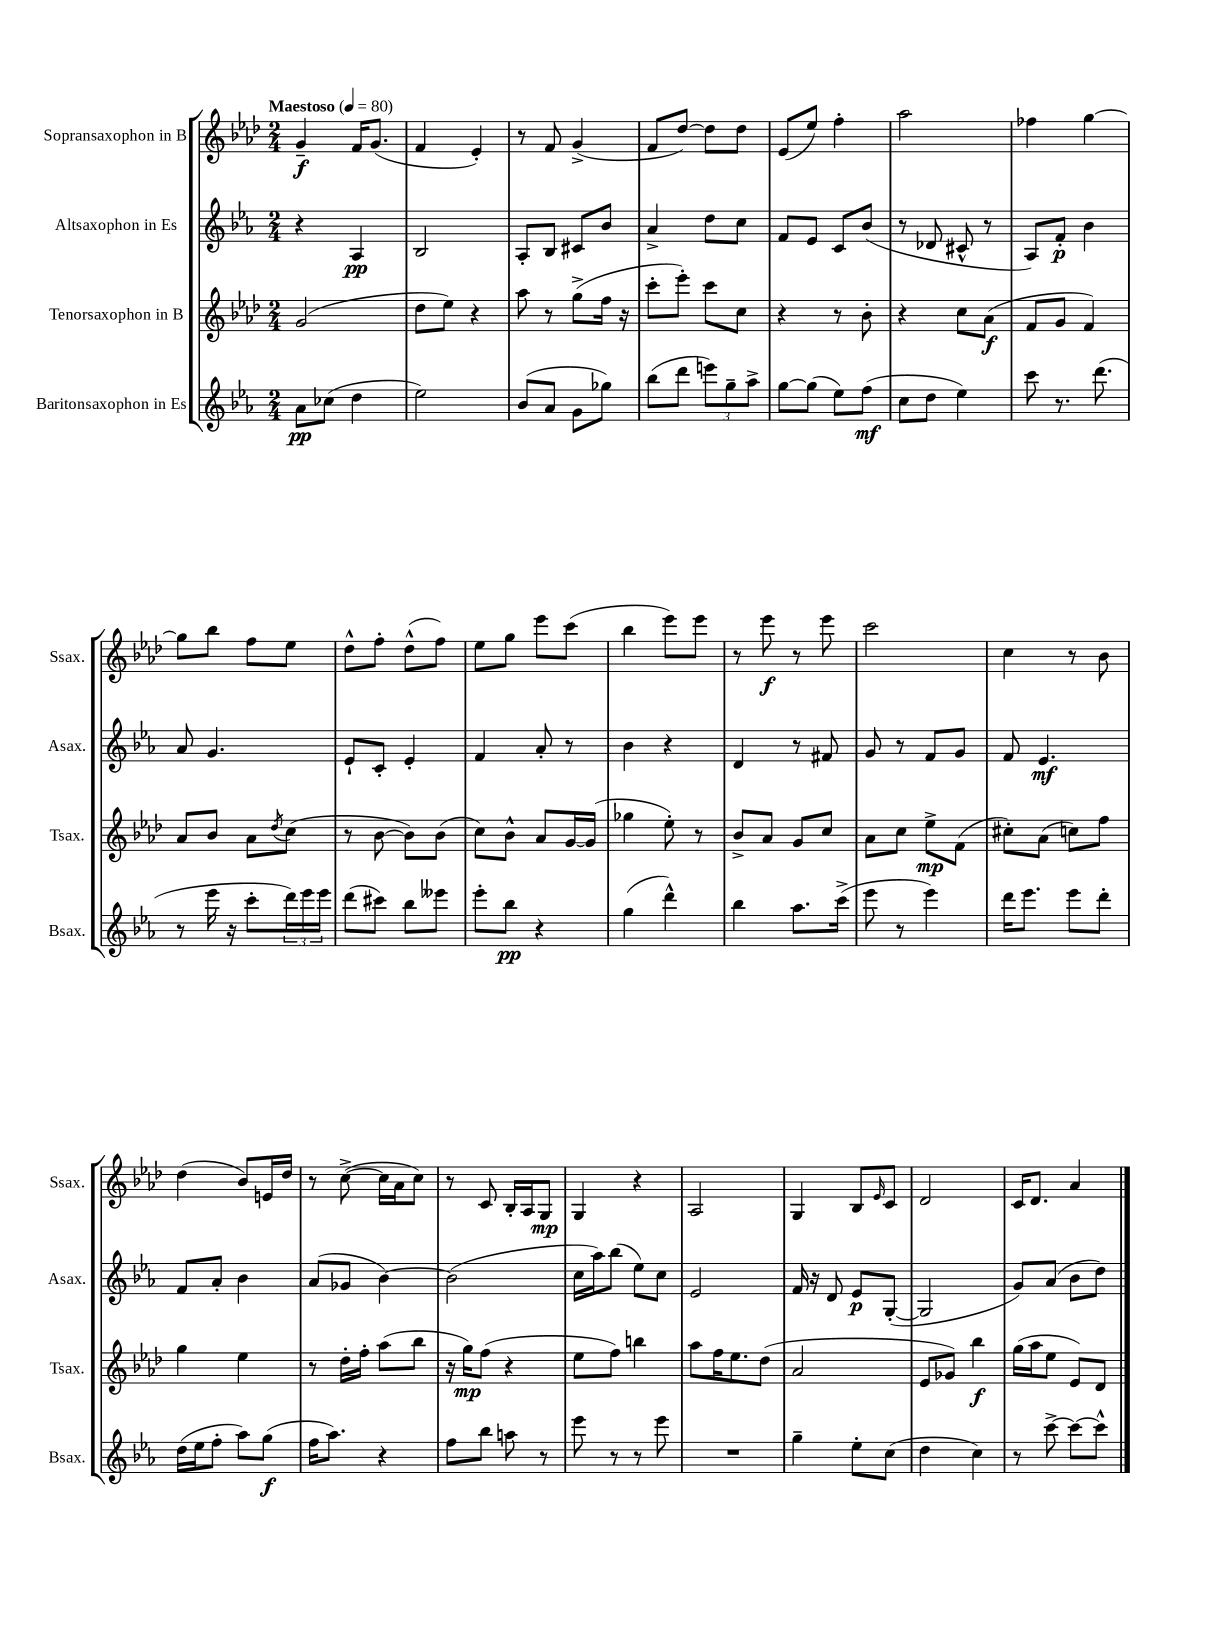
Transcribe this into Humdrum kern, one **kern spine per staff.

**kern	**kern	**kern	**kern
*staff4	*staff3	*staff2	*staff1
*clefG2	*clefG2	*clefG2	*clefG2
*k[b-e-a-]	*k[b-e-a-d-]	*k[b-e-a-]	*k[b-e-a-d-]
*M2/4	*M2/4	*M2/4	*M2/4
*MM80	*MM80	*MM80	*MM80
8a-	(2g	4r	4g~
(8cc-	.	.	.
4dd	.	4A-	16f
.	.	.	(8.g
=	=	=	=
2ee-)	8dd-	2B-	4f
.	8ee-)	.	.
.	4r	.	4e-')
=	=	=	=
(8b-	8aa-	8A-'	8r
8a-	8r	8B-	8f
8g	(8gg^	8c#	(4g^
8gg-)	16ff	8b-	.
.	16r	.	.
=	=	=	=
(8bb-	8ccc'	4a-^	8f
8ddd	8eee-')	.	[8dd-)
12eee)	8ccc	8dd	8dd-]
12gg~	.	.	.
.	8cc	8cc	8dd-
12aa-^	.	.	.
=	=	=	=
[8gg	4r	8f	(8e-
(8gg]	.	8e-	8ee-)
8ee-)	8r	8c	4ff'
(8ff	8b-'	(8b-	.
=	=	=	=
8cc	4r	8r	2aa-
8dd	.	8d-	.
4ee-)	8cc	8c#^^	.
.	(8a-	8r	.
=	=	=	=
8ccc	8f	8A-)	4ff-
8.r	8g	8f'	.
.	4f)	4b-	[4gg
(8.ddd	.	.	.
=	=	=	=
8r	8a-	8a-	8gg]
16eee-	8b-	4.g	8bb-
16r	.	.	.
8ccc'	8a-	.	8ff
.	8qdd-	.	.
24ddd)	(8cc	.	8ee-
24eee-	.	.	.
24eee-	.	.	.
=	=	=	=
(8ddd	8r	8e-`	8dd-^^
8ccc#)	[8b-	8c'	8ff'
8bb-	8b-])	4e-'	(8dd-^^
8eee--	(8b-	.	8ff)
=	=	=	=
8eee-'	8cc)	4f	8ee-
8bb-	8b-^^	.	8gg
4r	8a-	8a-'	8eee-
.	[16g	8r	(8ccc
.	(16g]	.	.
=	=	=	=
(4gg	4gg-	4b-	4bb-
4ddd^^)	8ee-')	4r	8eee-)
.	8r	.	8eee-
=	=	=	=
4bb-	8b-^	4d	8r
.	8a-	.	8eee-
8.aa-	8g	8r	8r
.	8cc	8f#	8eee-
(16ccc^	.	.	.
=	=	=	=
8eee-	8a-	8g	2ccc
8r	8cc	8r	.
4eee-)	8ee-^	8f	.
.	(8f	8g	.
=	=	=	=
16ddd	8cc#')	8f	4cc
8.eee-	.	.	.
.	(8a-	4.e-	.
8eee-	8cc)	.	8r
8ddd'	8ff	.	8b-
=	=	=	=
(16dd	4gg	8f	(4dd-
16ee-	.	.	.
8ff'	.	8a-'	.
8aa-)	4ee-	4b-	8b-)
(8gg	.	.	16e
.	.	.	16dd-
=	=	=	=
16ff	8r	(8a-	8r
8.aa-)	.	.	.
.	16dd-'	8g-	([8cc^
.	16ff'	.	.
4r	(8aa-	[4b-)	16cc]
.	.	.	16a-
.	8bb-	.	8cc)
=	=	=	=
8ff	16r	(2b-]	8r
.	16gg)	.	.
8bb-	(8ff	.	8c
8aa	4r	.	16B-'
.	.	.	16A-
8r	.	.	8G
=	=	=	=
8eee-	8ee-	16cc	4G
.	.	16aa-)	.
8r	8ff)	(8bb-	.
8r	4bb	8ee-)	4r
8eee-	.	8cc	.
=	=	=	=
2r	8aa-	2e-	2A-
.	16ff	.	.
.	8.ee-	.	.
.	(8dd-	.	.
=	=	=	=
4gg~	2a-	16f	4G
.	.	16r	.
.	.	8d	.
8ee-'	.	8e-	8B-
.	.	.	16qqe-
(8cc	.	([8G'	8c
=	=	=	=
4dd	8e-	2G]	2d-
.	8g-)	.	.
4cc)	4bb-	.	.
=	=	=	=
8r	(16gg	8g)	16c
.	16aa-	.	8.d-
[8ccc^	8ee-	(8a-	.
8ccc_	8e-)	8b-	4a-
8ccc^^]	8d-	8dd)	.
==	==	==	==
*-	*-	*-	*-
